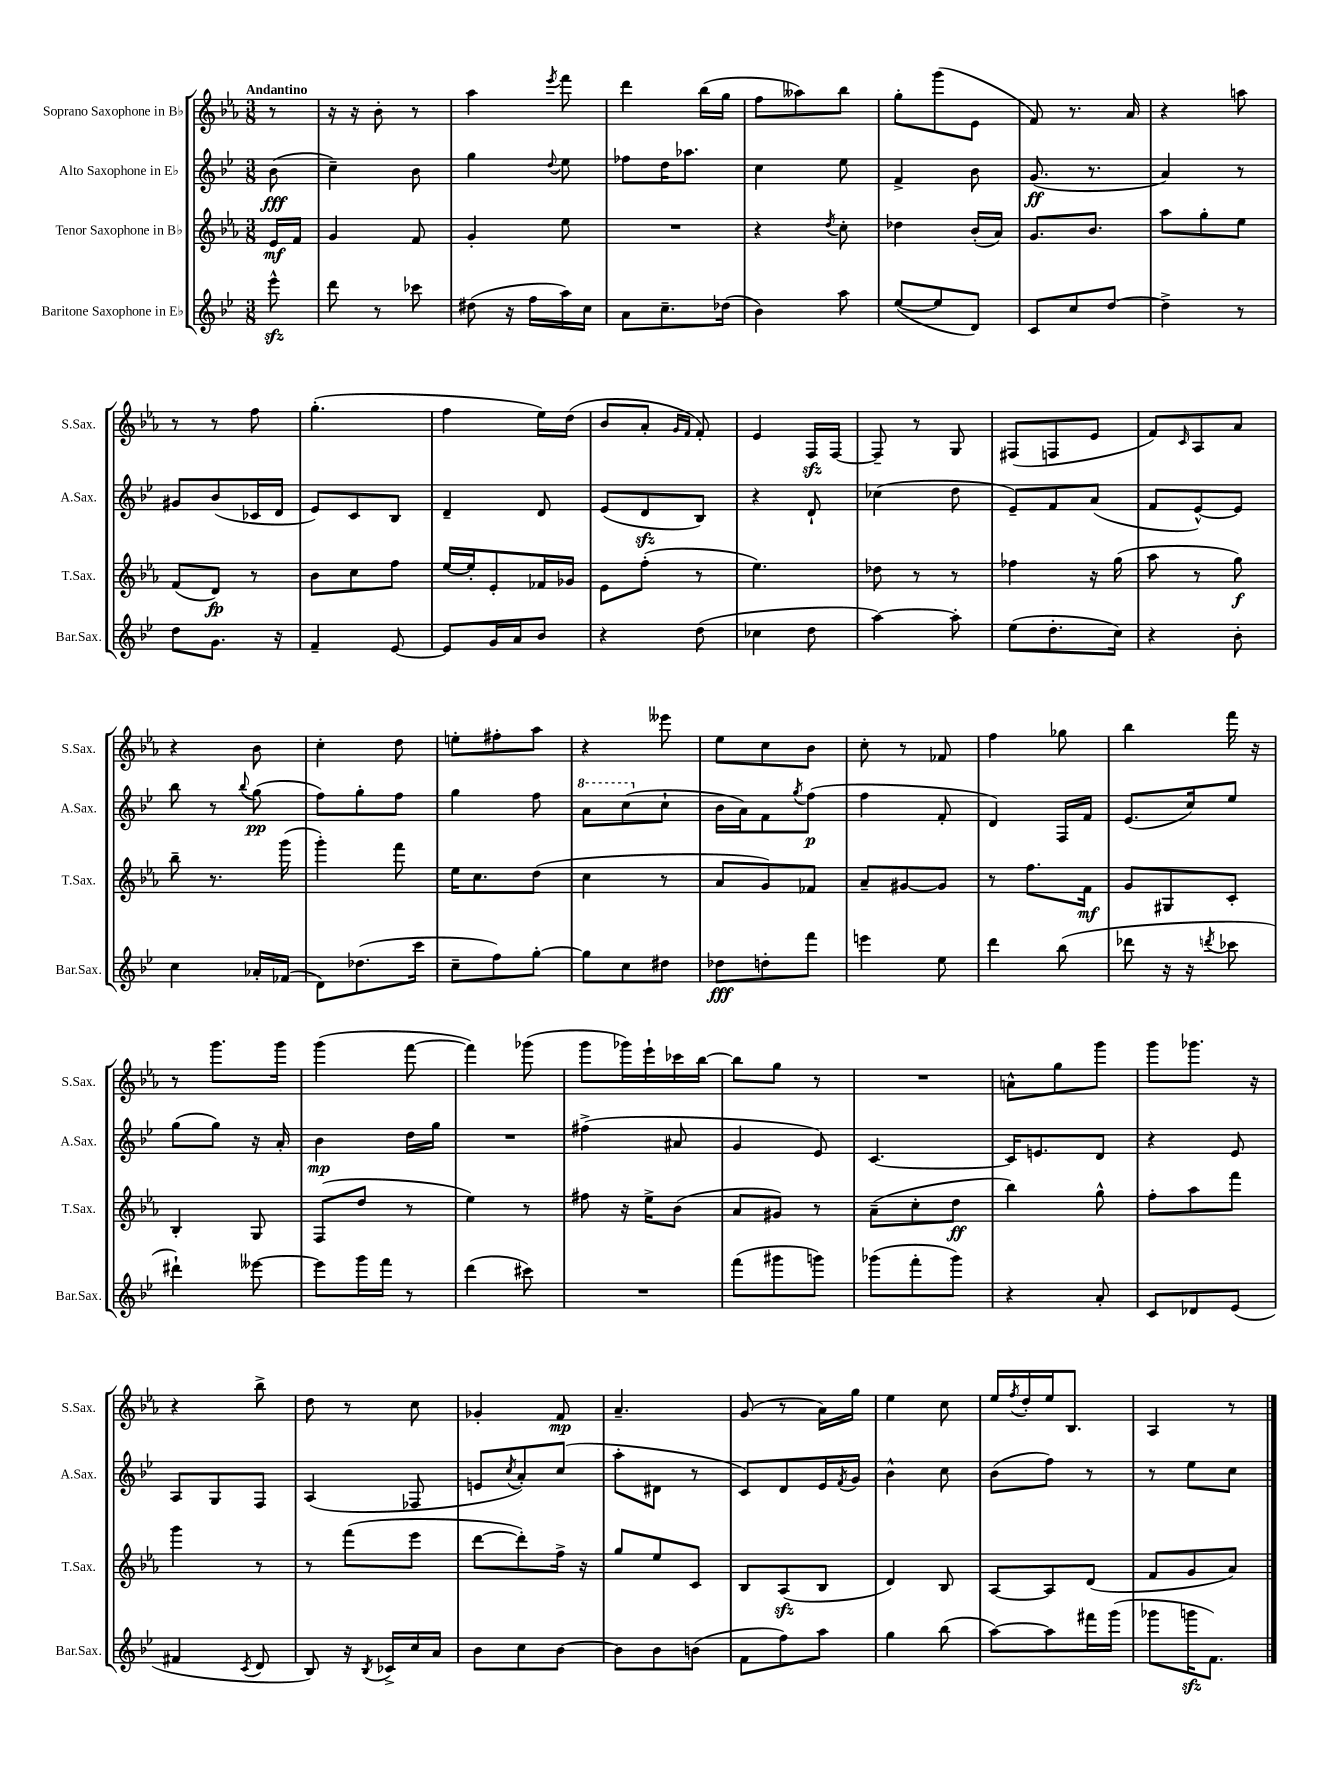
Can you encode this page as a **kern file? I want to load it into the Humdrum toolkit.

**kern	**dynam	**kern	**dynam	**kern	**dynam	**kern	**dynam
*part4	*part4	*part3	*part3	*part2	*part2	*part1	*part1
*staff4	*staff4	*staff3	*staff3	*staff2	*staff2	*staff1	*staff1
*I"Baritone Saxophone in E♭	*	*I"Tenor Saxophone in B♭	*	*I"Alto Saxophone in E♭	*	*I"Soprano Saxophone in B♭	*
*I'Bar.Sax.	*	*I'T.Sax.	*	*I'A.Sax.	*	*I'S.Sax.	*
*clefG2	*	*clefG2	*	*clefG2	*	*clefG2	*
*k[b-e-]	*	*k[b-e-a-]	*	*k[b-e-]	*	*k[b-e-a-]	*
*M3/8	*	*M3/8	*	*M3/8	*	*M3/8	*
=	=	=	=	=	=	=	=
!	!	!	!	!	!	!LO:TX:a:B:t=Andantino	!
8eee-zz^^\	.	16e-/LL	mf	(8b-\	fff	8r	.
.	.	16f/JJ	.	.	.	.	.
=1	=1	=1	=1	=1	=1	=1	=1
8ddd\	.	4g/	.	4cc~\)	.	16r	.
.	.	.	.	.	.	16r	.
8r	.	.	.	.	.	8b-'\	.
8ccc-X\	.	8f/	.	8b-\	.	8r	.
=2	=2	=2	=2	=2	=2	=2	=2
(8dd#X\	.	4g'/	.	4gg\	.	4aa-\	.
16r	.	.	.	.	.	.	.
16ff\LL	.	.	.	.	.	.	.
.	.	.	.	8qqdd/	.	8qeee-/	.
16aa\)	.	8ee-\	.	8ee-\	.	8fff\	.
16cc\JJ	.	.	.	.	.	.	.
=3	=3	=3	=3	=3	=3	=3	=3
8a\L	.	4.r	.	8ff-X\L	.	4ddd\	.
8.cc~\	.	.	.	16dd\K	.	.	.
.	.	.	.	8.aa-X\J	.	.	.
.	.	.	.	.	.	(16bb-\LL	.
(16dd-X\Jk	.	.	.	.	.	16gg\JJ	.
=4	=4	=4	=4	=4	=4	=4	=4
4b-\)	.	4r	.	4cc\	.	8ff\L	.
.	.	.	.	.	.	8aa--X\)	.
.	.	8qdd/	.	.	.	.	.
8aa\	.	8cc'\	.	8ee-\	.	8bb-\J	.
=5	=5	=5	=5	=5	=5	=5	=5
([8ee-/L	.	4dd-X\	.	4f^/	.	8gg'\L	.
8ee-/]	.	.	.	.	.	(8ggg\	.
8d/J)	.	(16b-'/LL	.	8b-\	.	8e-\J	.
.	.	16a-/JJ)	.	.	.	.	.
=6	=6	=6	=6	=6	=6	=6	=6
8c/L	.	8.g/L	.	(8.g/	ff	8f/)	.
8cc/	.	.	.	.	.	8.r	.
.	.	8.b-/J	.	8.r	.	.	.
[8dd/J	.	.	.	.	.	.	.
.	.	.	.	.	.	16a-/	.
=7	=7	=7	=7	=7	=7	=7	=7
4dd^\]	.	8aa-\L	.	4a/)	.	4r	.
.	.	8gg'\	.	.	.	.	.
8r	.	8ee-\J	.	8r	.	8aan\	.
!!LO:LB:g=z
=8	=8	=8	=8	=8	=8	=8	=8
8dd\L	.	(8f/L	.	8g#X/L	.	8r	.
8.g\J	.	8d/J)	fp	(8b-/	.	8r	.
.	.	8r	.	16c-X/L	.	8ff\	.
16r	.	.	.	16d/JJ	.	.	.
=9	=9	=9	=9	=9	=9	=9	=9
4f~/	.	8b-\L	.	8e-/L)	.	(4.gg'\	.
.	.	8cc\	.	8c/	.	.	.
[8e-/	.	8ff\J	.	8B-/J	.	.	.
=10	=10	=10	=10	=10	=10	=10	=10
8e-/L]	.	[16ee-/LL	.	4d~/	.	4ff\	.
.	.	16ee-'/J]	.	.	.	.	.
16g/L	.	8e-'/	.	.	.	.	.
16a/J	.	.	.	.	.	.	.
8b-/J	.	16f-X/L	.	8d/	.	16ee-\LL)	.
.	.	16g-X/JJ	.	.	.	(16dd\JJ	.
=11	=11	=11	=11	=11	=11	=11	=11
4r	.	8e-\L	.	(8e-/L	.	8b-/L	.
.	.	(8ff'\J	.	8dzz/	.	8a-'/J	.
.	.	.	.	.	.	16qqg/LL	.
.	.	.	.	.	.	16qqf/JJ	.
(8dd\	.	8r	.	8B-/J)	.	8f'/)	.
=12	=12	=12	=12	=12	=12	=12	=12
4cc-X\	.	4.ee-\)	.	4r	.	4e-/	.
8dd\	.	.	.	8d`/	.	16Fzz/LL	.
.	.	.	.	.	.	[16F/JJ	.
=13	=13	=13	=13	=13	=13	=13	=13
[4aa\)	.	8dd-X\	.	(4cc-X\	.	8F~/]	.
.	.	8r	.	.	.	8r	.
8aa'\]	.	8r	.	8dd\	.	8G/	.
=14	=14	=14	=14	=14	=14	=14	=14
(8ee-\L	.	4ff-X\	.	8e-~/L)	.	(8F#X/L	.
8.dd'\	.	.	.	8f/	.	8Fn/	.
.	.	16r	.	(8a/J	.	8e-/J	.
16cc\Jk)	.	(16gg\	.	.	.	.	.
=15	=15	=15	=15	=15	=15	=15	=15
4r	.	8aa-\	.	8f/L	.	8f/L)	.
.	.	.	.	.	.	16qqc/	.
.	.	8r	.	[8e-^^/)	.	8A-/	.
8b-'\	.	8gg\)	f	8e-/J]	.	8a-/J	.
!!LO:LB:g=z
=16	=16	=16	=16	=16	=16	=16	=16
4cc\	.	8bb-~\	.	8bb-\	.	4r	.
.	.	8.r	.	8r	.	.	.
.	.	.	.	8qqbb-/	.	.	.
16a-X'/LL	.	.	.	(8gg\	pp	8b-\	.
(16f-X/JJ	.	(16ggg\	.	.	.	.	.
=17	=17	=17	=17	=17	=17	=17	=17
8d\L)	.	4ggg'\)	.	8ff\L)	.	4cc'\	.
(8.dd-X\	.	.	.	8gg'\	.	.	.
.	.	8fff\	.	8ff\J	.	8dd\	.
16ccc\Jk	.	.	.	.	.	.	.
=18	=18	=18	=18	=18	=18	=18	=18
8cc~\L	.	16ee-\KL	.	4gg\	.	8een'\L	.
.	.	8.cc\	.	.	.	.	.
8ff\)	.	.	.	.	.	8ff#X'\	.
[8gg'\J	.	(8dd\J	.	8ff\	.	8aa-\J	.
=19	=19	=19	=19	=19	=19	=19	=19
*	*	*	*	*8va	*	*	*
8gg\L]	.	4cc\	.	8aa\L	.	4r	.
8cc\	.	.	.	(8ccc\	.	.	.
*	*	*	*	*X8va	*	*	*
8dd#X\J	.	8r	.	8cc`\J	.	8eee--X\	.
=20	=20	=20	=20	=20	=20	=20	=20
8dd-X\L	fff	8a-/L	.	16b-\LL	.	8ee-\L	.
.	.	.	.	16a\J)	.	.	.
8ddn'\	.	8g/)	.	8f\	.	8cc\	.
.	.	.	.	8qgg/	.	.	.
8fff\J	.	8f-X/J	.	(8ff\J	p	8b-\J	.
=21	=21	=21	=21	=21	=21	=21	=21
4eeen\	.	8a-~/L	.	4ff\	.	8cc'\	.
.	.	[8g#X/	.	.	.	8r	.
8ee-\	.	8g#/J]	.	8f'/	.	8f-X/	.
=22	=22	=22	=22	=22	=22	=22	=22
4ddd\	.	8r	.	4d/)	.	4ff\	.
.	.	8.ff\L	.	.	.	.	.
(8bb-\	.	.	.	16F/LL	.	8gg-X\	.
.	.	16f\Jk	mf	16f/JJ	.	.	.
=23	=23	=23	=23	=23	=23	=23	=23
8ddd-X\	.	8g/L	.	(8.e-/L	.	4bb-\	.
16r	.	8G#X/	.	.	.	.	.
16r	.	.	.	16cc/k)	.	.	.
8qdddn/	.	.	.	.	.	.	.
8ccc-X\	.	8c'/J	.	8ee-/J	.	16fff\	.
.	.	.	.	.	.	16r	.
!!LO:LB:g=z
=24	=24	=24	=24	=24	=24	=24	=24
4ddd#X`\)	.	4B-'/	.	(8gg\L	.	8r	.
.	.	.	.	8gg\J)	.	8.ggg\L	.
[8eee--X\	.	8G/	.	16r	.	.	.
.	.	.	.	16a'/	.	16ggg\Jk	.
=25	=25	=25	=25	=25	=25	=25	=25
8eee--\L]	.	(8F/L	.	4b-\	mp	(4ggg\	.
16ggg\L	.	8dd/J	.	.	.	.	.
16fff\JJ	.	.	.	.	.	.	.
8r	.	8r	.	16dd\LL	.	[8fff\	.
.	.	.	.	16gg\JJ	.	.	.
=26	=26	=26	=26	=26	=26	=26	=26
(4ddd\	.	4ee-\)	.	4.r	.	4fff\])	.
8ccc#X\)	.	8r	.	.	.	(8ggg-X\	.
=27	=27	=27	=27	=27	=27	=27	=27
4.r	.	8ff#X\	.	(4ff#X^\	.	8ggg\L	.
.	.	16r	.	.	.	16ggg-X\L)	.
.	.	16ee-^\KL	.	.	.	16eee-`\	.
.	.	(8b-\J	.	8a#X/	.	16ccc-X\	.
.	.	.	.	.	.	[16bb-\JJ	.
=28	=28	=28	=28	=28	=28	=28	=28
(8fff\L	.	8a-/L	.	4g/	.	8bb-\L]	.
8ggg#X\	.	8g#X/J)	.	.	.	8gg\J	.
8gggn\J)	.	8r	.	8e-/)	.	8r	.
=29	=29	=29	=29	=29	=29	=29	=29
(8ggg-X\L	.	(8a-~\L	.	[4.c/	.	4.r	.
8fff'\	.	8cc'\	.	.	.	.	.
8ggg-\J)	.	8dd\J	ff	.	.	.	.
=30	=30	=30	=30	=30	=30	=30	=30
4r	.	4bb-\)	.	16c/KL]	.	8an^^\L	.
.	.	.	.	8.en/	.	.	.
.	.	.	.	.	.	8gg\	.
8a'/	.	8gg^^\	.	8d/J	.	8ggg\J	.
=31	=31	=31	=31	=31	=31	=31	=31
8c/L	.	8ff'\L	.	4r	.	8ggg\L	.
8d-X/	.	8aa-\	.	.	.	8.ggg-X\J	.
(8e-/J	.	8fff\J	.	8e-/	.	.	.
.	.	.	.	.	.	16r	.
!!LO:LB:g=z
=32	=32	=32	=32	=32	=32	=32	=32
4f#X/	.	4ggg\	.	8A/L	.	4r	.
.	.	.	.	8G/	.	.	.
8qc/	.	.	.	.	.	.	.
8d/	.	8r	.	8F/J	.	8bb-^\	.
=33	=33	=33	=33	=33	=33	=33	=33
8B-/)	.	8r	.	(4A/	.	8dd\	.
16r	.	(8fff\L	.	.	.	8r	.
8qB-/	.	.	.	.	.	.	.
16c-X^/LL	.	.	.	.	.	.	.
16cc/	.	8eee-\J	.	8F-X/	.	8cc\	.
16a/JJ	.	.	.	.	.	.	.
=34	=34	=34	=34	=34	=34	=34	=34
8b-\L	.	[8ddd\L	.	8en/L	.	4g-X'/	.
.	.	.	.	8qcc/	.	.	.
8cc\	.	8ddd'\])	.	8a'/)	.	.	.
[8b-\J	.	16ff^\Jk	.	(8cc/J	.	8f/	mp
.	.	16r	.	.	.	.	.
=35	=35	=35	=35	=35	=35	=35	=35
8b-\L]	.	8gg/L	.	8aa'\L	.	4.a-~/	.
8b-\	.	8ee-/	.	8d#X\J	.	.	.
(8bn\J	.	8c/J	.	8r	.	.	.
=36	=36	=36	=36	=36	=36	=36	=36
8f\L	.	8B-/L	.	8c/L)	.	(8g/	.
8ff\)	.	(8A-zz/	.	8d/	.	8r	.
8aa\J	.	8B-/J	.	16e-/L	.	16a-\LL)	.
.	.	.	.	8qf/	.	.	.
.	.	.	.	16g/JJ	.	16gg\JJ	.
=37	=37	=37	=37	=37	=37	=37	=37
4gg\	.	4d/)	.	4b-^^\	.	4ee-\	.
(8bb-\	.	8B-/	.	8cc\	.	8cc\	.
=38	=38	=38	=38	=38	=38	=38	=38
[8aa\L)	.	[8A-/L	.	(8b-\L	.	16ee-/LL	.
.	.	.	.	.	.	8qff/	.
.	.	.	.	.	.	16dd'/	.
8aa\]	.	8A-/]	.	8ff\J)	.	16ee-/J	.
.	.	.	.	.	.	8.B-/J	.
16fff#X\L	.	(8d/J	.	8r	.	.	.
(16ggg\JJ	.	.	.	.	.	.	.
=39	=39	=39	=39	=39	=39	=39	=39
8ggg-X\L	.	8f/L	.	8r	.	4A-/	.
16gggnzz\K	.	8g/	.	8ee-\L	.	.	.
8.f\J)	.	.	.	.	.	.	.
.	.	8a-/J)	.	8cc\J	.	8r	.
==	==	==	==	==	==	==	==
*-	*-	*-	*-	*-	*-	*-	*-
